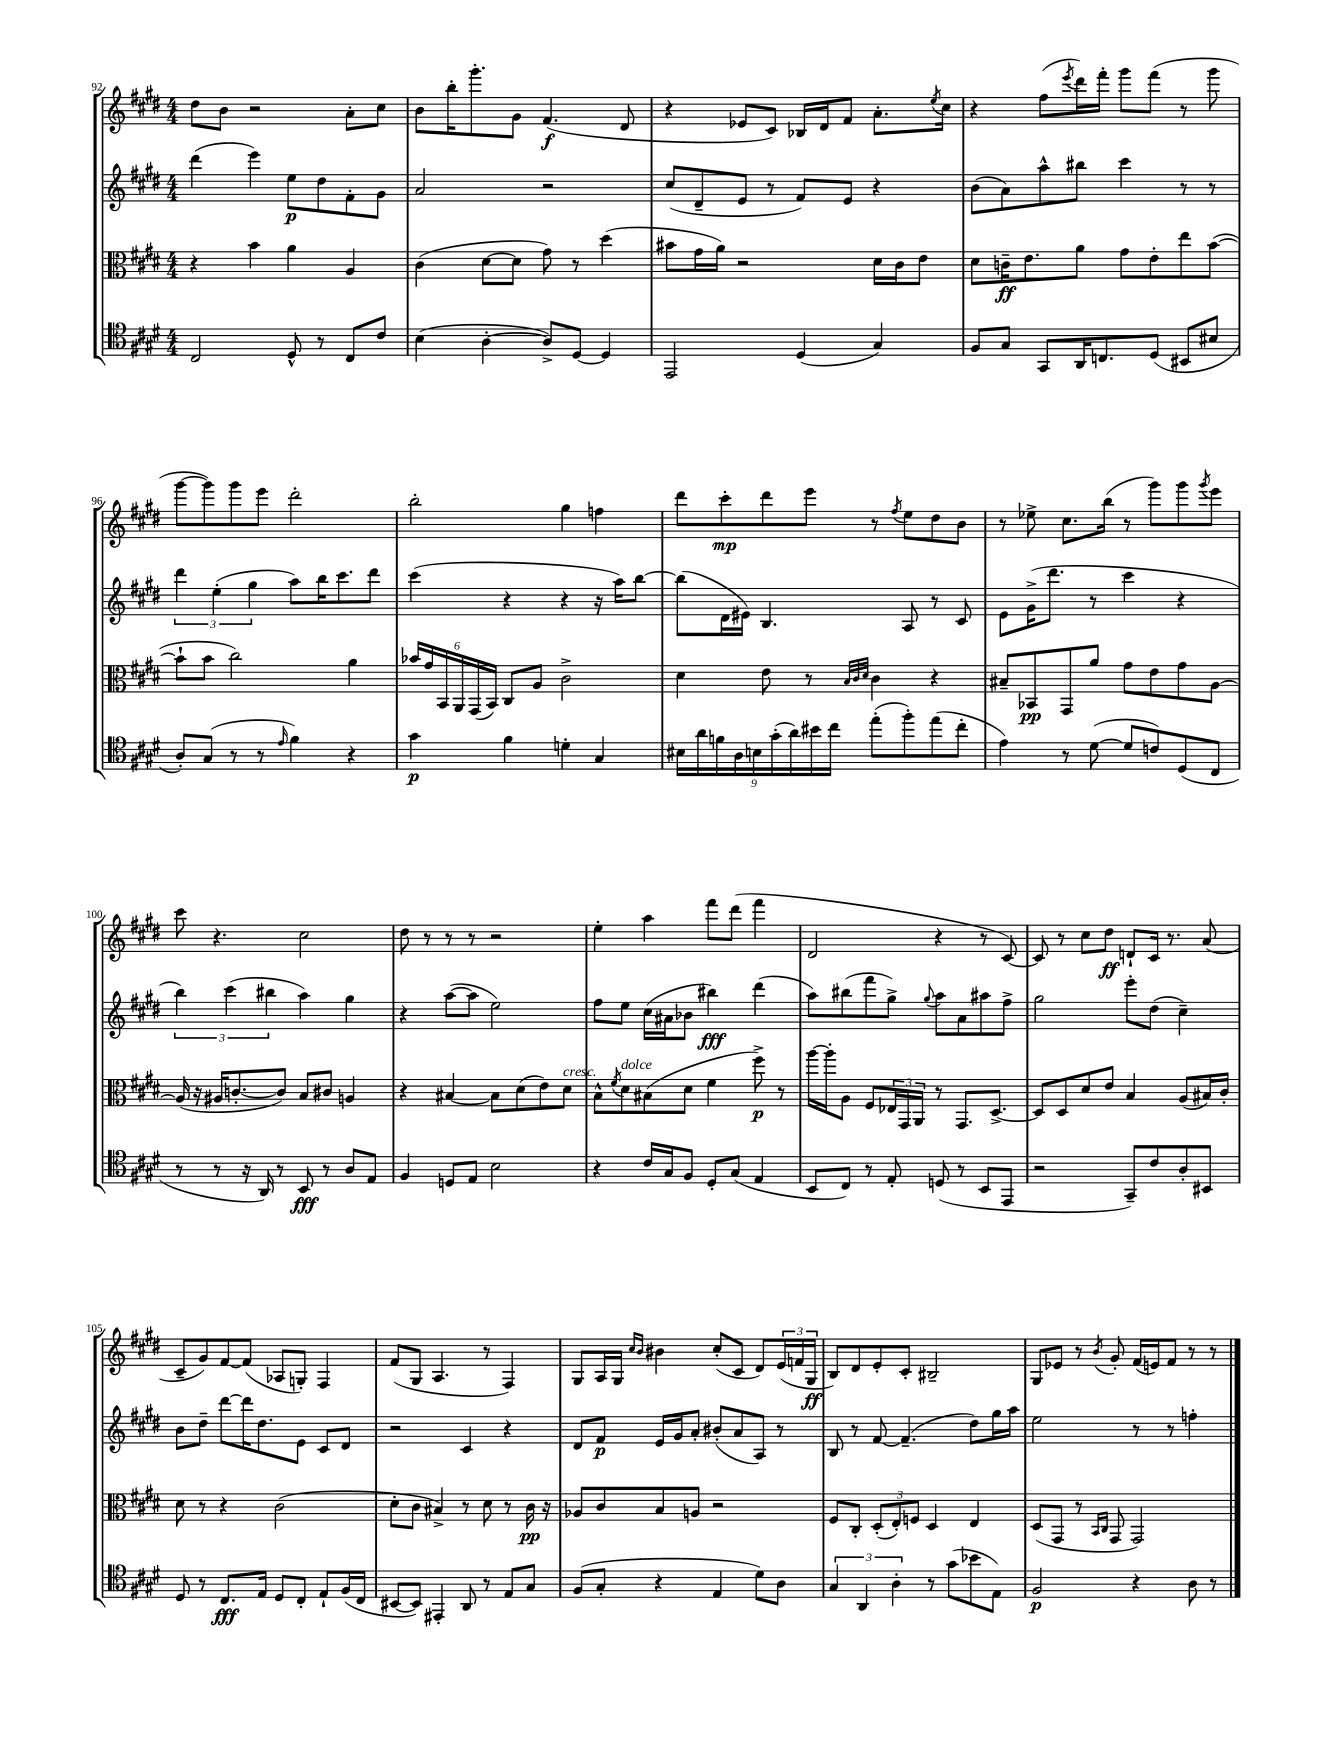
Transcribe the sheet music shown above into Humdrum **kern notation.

**kern	**dynam	**kern	**dynam	**kern	**dynam	**kern	**dynam
*part4	*part4	*part3	*part3	*part2	*part2	*part1	*part1
*staff4	*staff4	*staff3	*staff3	*staff2	*staff2	*staff1	*staff1
*clefC4	*	*clefC3	*	*clefG2	*	*clefG2	*
*k[f#c#g#d#]	*	*k[f#c#g#d#]	*	*k[f#c#g#d#]	*	*k[f#c#g#d#]	*
*M4/4	*	*M4/4	*	*M4/4	*	*M4/4	*
=92	=92	=92	=92	=92	=92	=92	=92
2C#/	.	4r	.	(4ddd#\	.	8dd#\L	.
.	.	.	.	.	.	8b\J	.
.	.	4b\	.	4eee\)	.	2r	.
8D#^^/	.	4a\	.	8ee\L	p	.	.
8r	.	.	.	8dd#\	.	.	.
8C#/L	.	4A/	.	8f#'\	.	8a'\L	.
8c#/J	.	.	.	8g#\J	.	8cc#\J	.
=93	=93	=93	=93	=93	=93	=93	=93
(4B\	.	(4c#\	.	2a/	.	8b\L	.
.	.	.	.	.	.	16bb'\K	.
.	.	.	.	.	.	8.ggg#'\	.
[4A'\	.	[8d#\L	.	.	.	.	.
.	.	8d#\J]	.	.	.	8g#\J	.
8A^/L])	.	8g#\)	.	2r	.	(4.f#/	f
[8D#/J	.	8r	.	.	.	.	.
4D#/]	.	(4dd#\	.	.	.	.	.
.	.	.	.	.	.	8d#/	.
=94	=94	=94	=94	=94	=94	=94	=94
2EE/	.	8b#X\L	.	(8cc#/L	.	4r	.
.	.	16g#\L	.	8d#~/	.	.	.
.	.	16a\JJ)	.	.	.	.	.
.	.	2r	.	8e/J	.	8e-X/L	.
.	.	.	.	8r	.	8c#/J)	.
(4D#/	.	.	.	8f#/L)	.	16B-X/LL	.
.	.	.	.	.	.	16d#/J	.
.	.	.	.	8e/J	.	8f#/J	.
4G#/)	.	16d#\LL	.	4r	.	8.a'\L	.
.	.	16c#\J	.	.	.	.	.
.	.	8e\J	.	.	.	.	.
.	.	.	.	.	.	8qee/	.
.	.	.	.	.	.	16cc#\Jk	.
=95	=95	=95	=95	=95	=95	=95	=95
8F#/L	.	8d#\L	.	(8b\L	.	4r	.
8G#/J	.	16cn~\K	ff	8a\)	.	.	.
.	.	8.e\	.	.	.	.	.
8GG#/L	.	.	.	8aa^^\	.	(8ff#\L	.
.	.	.	.	.	.	8qeee/	.
16AA/K	.	8a\J	.	8bb#X\J	.	16ddd#\L)	.
8.Cn/	.	.	.	.	.	16fff#'\JJ	.
.	.	8g#\L	.	4ccc#\	.	8ggg#\L	.
(8D#/J	.	8e'\	.	.	.	(8fff#\J	.
8BB#X/L	.	8ee\	.	8r	.	8r	.
8B#X/J	.	([8b\J	.	8r	.	8ggg#\	.
!!LO:LB:g=z
=96	=96	=96	=96	=96	=96	=96	=96
8A'/L)	.	8b`\L]	.	6ddd#\	.	[8ggg#\L	.
(8G#/J	.	8b\J	.	.	.	8ggg#\])	.
.	.	.	.	(6ee'\	.	.	.
8r	.	2cc#\)	.	.	.	8ggg#\	.
.	.	.	.	6gg#\	.	.	.
8r	.	.	.	.	.	8eee\J	.
16qqe/	.	.	.	.	.	.	.
4f#\)	.	.	.	8aa\L)	.	2ddd#'\	.
.	.	.	.	16bb\K	.	.	.
.	.	.	.	8.ccc#\	.	.	.
4r	.	4a\	.	.	.	.	.
.	.	.	.	8ddd#\J	.	.	.
=97	=97	=97	=97	=97	=97	=97	=97
4g#\	p	24b-X/LL	.	(4ccc#\	.	2bb'\	.
.	.	24g#/	.	.	.	.	.
.	.	24BB/	.	.	.	.	.
.	.	24AA/	.	.	.	.	.
.	.	(24GG#/	.	.	.	.	.
.	.	24BB/JJ)	.	.	.	.	.
4f#\	.	8C#/L	.	4r	.	.	.
.	.	8A/J	.	.	.	.	.
4dn'\	.	2c#^\	.	4r	.	4gg#\	.
4G#/	.	.	.	16r	.	4ffn\	.
.	.	.	.	16aa\KL)	.	.	.
.	.	.	.	[8bb\J	.	.	.
=98	=98	=98	=98	=98	=98	=98	=98
18B#X\LL	.	4d#\	.	(8bb\L]	.	8ddd#\L	.
18a\	.	.	.	.	.	.	.
18fn\	.	.	.	.	.	.	.
.	.	.	.	16d#\L	.	8ccc#'\	mp
18A\	.	.	.	.	.	.	.
.	.	.	.	16e#X\JJ)	.	.	.
18Bn\	.	.	.	.	.	.	.
.	.	8e\	.	4.B/	.	8ddd#\	.
(18g#'\	.	.	.	.	.	.	.
18a\)	.	.	.	.	.	.	.
.	.	8r	.	.	.	8eee\J	.
18b#X\	.	.	.	.	.	.	.
18cc#\JJ	.	.	.	.	.	.	.
.	.	32qqB/LLL	.	.	.	.	.
.	.	32qqc#/	.	.	.	.	.
.	.	32qqd#/JJJ	.	.	.	.	.
(8ee'\L	.	4c#\	.	.	.	8r	.
.	.	.	.	.	.	8qff#/	.
8ff#'\)	.	.	.	8A/	.	8ee\L	.
(8ee\	.	4r	.	8r	.	8dd#\	.
8cc#'\J	.	.	.	8c#/	.	8b\J	.
=99	=99	=99	=99	=99	=99	=99	=99
4e\)	.	8B#X~/L	.	8e\L	.	8r	.
.	.	8BB-X/	pp	(16g#^\K	.	8ee-X^\	.
.	.	.	.	8.ddd#\J	.	.	.
8r	.	8GG#/	.	.	.	8.cc#\L	.
([8d#\	.	8a/J	.	8r	.	.	.
.	.	.	.	.	.	(16bb\Jk	.
8d#/L]	.	8g#\L	.	4ccc#\	.	8r	.
8cn/)	.	8e\	.	.	.	8ggg#\L)	.
(8D#/	.	8g#\	.	4r	.	8ggg#\	.
.	.	.	.	.	.	8qggg#/	.
8C#/J	.	[8A\J	.	.	.	8eee\J	.
!!LO:LB:g=z
=100	=100	=100	=100	=100	=100	=100	=100
8r	.	(16A/]	.	6bb\)	.	8ccc#\	.
.	.	16r	.	.	.	.	.
8r	.	16A#X/KL	.	.	.	4.r	.
.	.	.	.	(6ccc#\	.	.	.
.	.	[8.cn'/	.	.	.	.	.
16r	.	.	.	.	.	.	.
16AA/)	.	.	.	.	.	.	.
.	.	.	.	6bb#X\	.	.	.
8r	.	8c/J])	.	.	.	.	.
8BB/	fff	8B/L	.	4aa\)	.	2cc#\	.
8r	.	8c#X/J	.	.	.	.	.
8A/L	.	4An/	.	4gg#\	.	.	.
8E/J	.	.	.	.	.	.	.
=101	=101	=101	=101	=101	=101	=101	=101
4F#/	.	4r	.	4r	.	8dd#\	.
.	.	.	.	.	.	8r	.
8Dn/L	.	[4B#X/	.	([8aa\L	.	8r	.
8E/J	.	.	.	8aa\J]	.	8r	.
2B\	.	8B#\L]	.	2ee\)	.	2r	.
.	.	(8d#\	.	.	.	.	.
.	.	8e\)	.	.	.	.	.
!	!	!LO:TX:a:i:t=cresc.	!	!	!	!	!
.	.	8d#\J	.	.	.	.	.
=102	=102	=102	=102	=102	=102	=102	=102
4r	.	8B^^\L	.	8ff#\L	.	4ee'\	.
.	.	8qf#/	.	.	.	.	.
!	!	!LO:TX:a:i:t=dolce	!	!	!	!	!
.	.	8d#\	.	8ee\J	.	.	.
16c#/LL	.	(8B#X\	.	(16cc#\LL	.	4aa\	.
16G#/J	.	.	.	16a#X\J	.	.	.
8F#/J	.	8d#\J	.	8b-X\J	.	.	.
8D#'/L	.	4f#\	.	4bb#X\)	fff	8fff#\L	.
(8G#/J	.	.	.	.	.	(8ddd#\J	.
4E/	.	8ff#^\)	p	(4ddd#\	.	4fff#\	.
.	.	8r	.	.	.	.	.
=103	=103	=103	=103	=103	=103	=103	=103
8BB/L	.	[16aa\LL	.	8aa\L)	.	2d#/	.
.	.	16aa'\J]	.	.	.	.	.
8C#/J)	.	8A\J	.	(8bb#X\	.	.	.
8r	.	8F#/L	.	8fff#\	.	.	.
8E'/	.	24E-X/L	.	8gg#^\J)	.	.	.
.	.	24GG#/	.	.	.	.	.
.	.	24AA/JJ	.	.	.	.	.
.	.	.	.	8qqgg#/	.	.	.
(8Dn/	.	8r	.	8aa\L	.	4r	.
8r	.	8.GG#/L	.	8a\	.	.	.
8BB/L	.	.	.	8aa#X\	.	8r	.
.	.	[8.D#^/J	.	.	.	.	.
8EE/J	.	.	.	8ff#^\J	.	[8c#/)	.
=104	=104	=104	=104	=104	=104	=104	=104
2r	.	8D#/L]	.	2gg#\	.	8c#/]	.
.	.	8D#/	.	.	.	8r	.
.	.	8d#/	.	.	.	8cc#\L	.
.	.	8e/J	.	.	.	8dd#\J	ff
8GG#~/L)	.	4B/	.	8eee'\L	.	8dn`/L	.
8c#/	.	.	.	(8dd#\J	.	16c#/Jk	.
.	.	.	.	.	.	8.r	.
8A'/	.	(8A/L	.	4cc#~\)	.	.	.
8BB#X/J	.	16B#X/L)	.	.	.	(8a/	.
.	.	16c#'/JJ	.	.	.	.	.
!!LO:LB:g=z
=105	=105	=105	=105	=105	=105	=105	=105
8D#/	.	8d#\	.	8b\L	.	8c#~/L	.
8r	.	8r	.	8dd#~\J	.	8g#/)	.
8.C#/L	fff	4r	.	[8ddd#\L	.	[8f#/	.
.	.	.	.	16ddd#\K]	.	(8f#/J]	.
16E/Jk	.	.	.	8.dd#\	.	.	.
8D#/L	.	(2c#\	.	.	.	8A-X/L	.
8C#'/J	.	.	.	8e\J	.	8Gn'/J)	.
8E`/L	.	.	.	8c#/L	.	4F#/	.
(16F#/L	.	.	.	8d#/J	.	.	.
16C#/JJ	.	.	.	.	.	.	.
=106	=106	=106	=106	=106	=106	=106	=106
[8BB#X/L	.	8d#'\L	.	2r	.	(8f#/L	.
8BB#/J])	.	8c#\J	.	.	.	8G#/J	.
4EE#X'/	.	4B#X^/)	.	.	.	4.A/	.
8AA/	.	8r	.	4c#/	.	.	.
8r	.	8d#\	.	.	.	8r	.
8E/L	.	8r	.	4r	.	4F#/)	.
8G#/J	.	16c#\	pp	.	.	.	.
.	.	16r	.	.	.	.	.
=107	=107	=107	=107	=107	=107	=107	=107
(8F#/L	.	8A-X/L	.	8d#/L	.	8G#/L	.
8G#'/J	.	8c#/	.	8f#/J	p	16A/L	.
.	.	.	.	.	.	16G#/JJ	.
.	.	.	.	.	.	16qqcc#/LL	.
.	.	.	.	.	.	16qqb/JJ	.
4r	.	8B/	.	16e/LL	.	4b#X\	.
.	.	.	.	16g#/J	.	.	.
.	.	8An/J	.	8a'/J	.	.	.
4E/	.	2r	.	(8b#X'/L	.	(8cc#'/L	.
.	.	.	.	8a/	.	8c#/J	.
8d#\L)	.	.	.	8A/J)	.	8d#/L)	.
8A\J	.	.	.	8r	.	(24e/L	.
.	.	.	.	.	.	24fn/	.
.	.	.	.	.	.	24G#/JJ	ff
=108	=108	=108	=108	=108	=108	=108	=108
6G#/	.	8F#/L	.	8B/	.	8B/L)	.
.	.	8C#'/J	.	8r	.	8d#/	.
6AA/	.	.	.	.	.	.	.
.	.	(12D#'/L	.	[8f#/	.	8e'/	.
6A'\	.	12E'/)	.	.	.	.	.
.	.	.	.	(4.f#~/]	.	8c#'/J	.
.	.	12Fn/J	.	.	.	.	.
8r	.	4D#/	.	.	.	2B#X~/	.
(8g#\L	.	.	.	.	.	.	.
8b-X\	.	4E/	.	8dd#\L)	.	.	.
8E\J)	.	.	.	16gg#\L	.	.	.
.	.	.	.	16aa\JJ	.	.	.
=109	=109	=109	=109	=109	=109	=109	=109
2F#/	p	(8D#/L	.	2ee\	.	8G#/L	.
.	.	8GG#/J	.	.	.	8e-X/J	.
.	.	8r	.	.	.	8r	.
.	.	16qqBB/LL	.	.	.	.	.
.	.	16qqC#/JJ	.	.	.	8qb/	.
.	.	8GG#/	.	.	.	8g#'/	.
4r	.	2GG#/)	.	8r	.	(16f#/LL	.
.	.	.	.	.	.	16en/J)	.
.	.	.	.	8r	.	8f#/J	.
8A\	.	.	.	4ffn'\	.	8r	.
8r	.	.	.	.	.	8r	.
==	==	==	==	==	==	==	==
*-	*-	*-	*-	*-	*-	*-	*-
